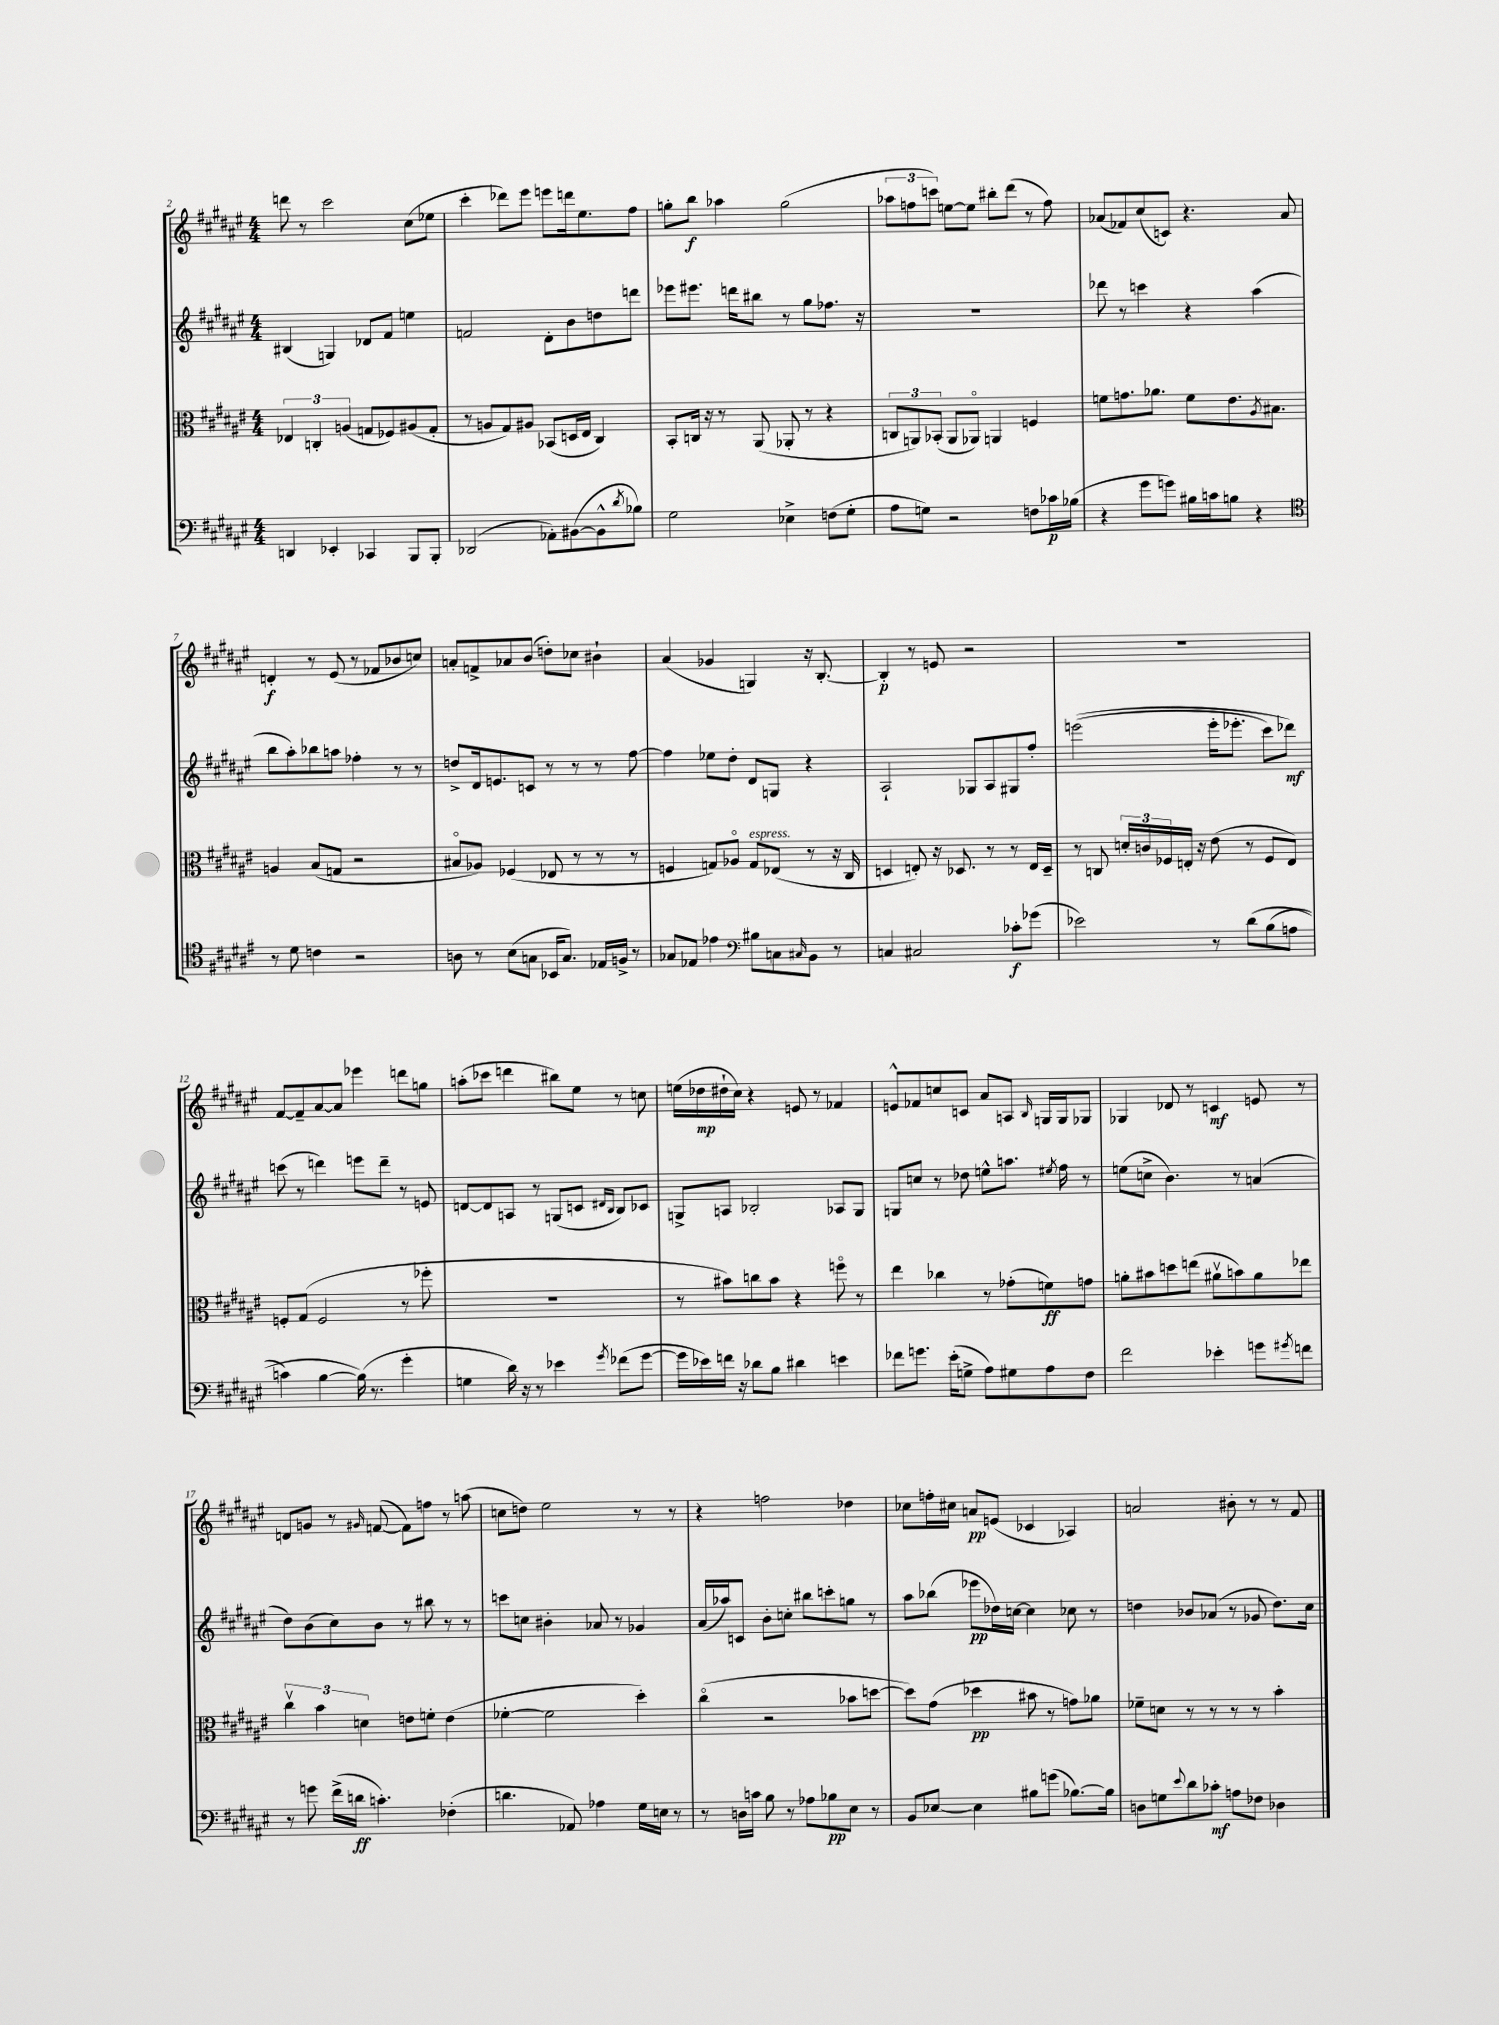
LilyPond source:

<<
\new StaffGroup <<
\new Staff = "s0" {
    \clef treble \key fis \major \numericTimeSignature \time 4/4
    d'''8 r8 cis'''2 cis''8( ees''8 |
    cis'''4-. des'''8) eis'''8 e'''8 d'''16 eis''8. fis''8 |
    g''8-. b''8\f aes''4 g''2( |
    \tuplet 3/2 { aes''8 f''8 c'''8) } e''8~ e''8 bis''8-. dis'''8( r8 f''8) |
    aes'8( fes'8) cis''8( c'8) r4. aes'8 |
    d'4-.\f r8 eis'8( r8 fes'8 bes'8 c''8) |
    a'8-. f'8-> aes'8 b'8( d''8-.) ces''8 bis'4-! |
    ais'4( ges'4 g4) r16 b8.~-. |
    b4-.\p r8 e'8 r2 |
    r1 |
    fis'8~ fis'8-- ais'8~ ais'8 ees'''4 d'''8 g''8 |
    a''8-.( ces'''8 d'''4 bis''8) eis''8 r8 c''8 |
    e''16( des''16\mp dis''16-! cis''16) r4 e'8 r8 fes'4 |
    e'8-^ fes'8 c''8 c'8 ais'8 a8 \grace { b16 } g16 g16 ges8 |
    ges4 des'8 r8 c'4\mf e'8 r8 |
    d'8 g'8 r8 \grace { gis'16 } f'8~( f'8) f''8 r8 a''8( |
    c''8 d''8) eis''2 r8 r8 |
    r4 f''2 des''4 |
    ces''8 f''16-. cis''16 a'8\pp e'8( ces'4 aes4) |
    a'2 bis'8-. r8 r8 fis'8 \bar "|." |
}
\new Staff = "s1" {
    \clef treble \key fis \major \numericTimeSignature \time 4/4
    bis4( g4) des'8 fis'8 e''4 |
    f'2 dis'8-. b'8 d''8 d'''8 |
    ees'''8 eis'''8. d'''16 bis''8 r8 gis''8 fes''8. r16 |
    R1 |
    des'''8 r8 c'''4 r4 ais''4( |
    b''8 ais''8-.) bes''8 a''8 fes''4-. r8 r8 |
    d''8-> dis'16 e'8. c'8 r8 r8 r8 fis''8~ |
    fis''4 ees''8 dis''8-. dis'8 g8 r4 |
    ais2-! ges8 ais8 gis8 fis''8-. |
    e'''2(\( e'''16-. ees'''8.-. cis'''8) des'''8\mf\) |
    c'''8( r8 d'''4) e'''8 d'''8-- r8 e'8 |
    d'8~ d'8 a8 r8 g8( c'8 \grace { dis'16 b16 } b8) ces'8 |
    g8-> a8 bes2-. aes8 g8 |
    g8 c''8 r8 des''8 e''8-^ a''8. \acciaccatura { eis''8 } fis''16 r8 |
    e''8( c''8-> b'4.) r8 a'4( |
    dis''8) b'8( cis''8) b'8 r8 bis''8 r8 r8 |
    c'''8 c''8 bis'4-. aes'8 r8 ges'4 |
    ais'16( aes''16) c'8 b'8-. c''8-. bis''8 c'''8-. g''8 r8 |
    ais''8 bes''8( ees'''8\pp des''16) c''16~ c''4 ces''8 r8 |
    d''4 bes'8 aes'8( r8 ges'8 d''8.) cis''16 \bar "|." |
}
\new Staff = "s2" {
    \clef alto \key fis \major \numericTimeSignature \time 4/4
    \tuplet 3/2 { ees4 c4-. a4( } g8 fes8) ais8( g8-. |
    r8 a8 gis8) ais8 bes,8( d16 eis16 cis4) |
    b,8-. c16 r16 r8 ais,8( aes,8-. r8 r4 |
    \tuplet 3/2 { c8 a,8) bes,8-.( } a,8 aes,8\flageolet) a,4 f4 |
    f'8 g'8. aes'8. f'8 eis'8. \acciaccatura { ais8 } bis8. |
    a4 b8( g8 r2 |
    bis8\flageolet aes8) fes4( ees8 r8 r8 r8 |
    f4 g8) aes8\flageolet g8^\markup { \italic "espress." } ees8( r8 r16 cis16 |
    d4 e8-.) r16 des8. r8 r8 e16 des16-- |
    r8 c8 \tuplet 3/2 { d'16-. c'16 fes16 } e16-. r16 eis'8( r8 fes8 e8) |
    f8-. gis8( f2 r8 fes''8-. |
    R1 |
    r8 bis'8) c''8 bis'8 r4 f''8\flageolet r8 |
    eis''4 ces''4 r8 ges'8-.( f'8\ff) g'8 |
    a'8-. bis'8 d''8 e''8( ais'8\upbow b'8) ais'8 ees''8 |
    \tuplet 3/2 { cis''4\upbow b'4 d'4 } e'8 f'8-. e'4( |
    fes'4~-. fes'2 dis''4-.) |
    cis''4\flageolet( r2 bes'8 d''8~ |
    d''8) gis'8( des''4\pp bis'8 r8 g'8) aes'8 |
    fes'8-- d'8 r8 r8 r8 r8 b'4-. \bar "|." |
}
\new Staff = "s3" {
    \clef bass \key fis \major \numericTimeSignature \time 4/4
    d,4 ees,4-. ces,4 b,,8 b,,8-. |
    des,2( aes,8-.) bis,8~( bis,8-^ \acciaccatura { dis'8 } bes8) |
    gis2 ees4-> f8( gis8-. |
    ais8 g8) r2 f8 ces'16\p bes16( |
    r4 gis'8 g'8) bis16 c'16 b8 r4 |
    \clef tenor r8 dis'8 c'4 r2 |
    a8 r8 b8( g8 bes,16 g8.) ees16 f16-> r8 |
    ges8 ees8 ees'4 \clef bass bis8 c8 \grace { cis16 } b,8 r8 |
    c4 cis2 ces'8-.\f ges'8( |
    ees'2) r8 dis'8\( b8( a8 |
    c'4) b4~ b16(\) r8. gis'4-. |
    g4 dis'16) r16 r8 ees'4 \acciaccatura { gis'8 } fes'8( gis'8~ |
    gis'16 ees'16) f'16 r16 des'8 b8 dis'4 e'4 |
    fes'8 g'8. eis'16-.( g8-> ais8) gis8 ais8 fis8 |
    fis'2 ees'4-. g'8 \acciaccatura { gis'8 } f'8 |
    r8 g'8 fis'16->( d'16\ff c'4.-.) fes4-.( |
    d'4. aes,8) aes4 gis16 e16 r8 |
    r8 d16 c'16 b8 r8 aes8 bes8\pp eis8 r8 |
    b,8 ees8~ ees4 bis8 g'8( bes8.~) bes16 |
    d8 g8 \appoggiatura { eis'8 } dis'8 ces'8-.\mf a8 fes8 des4 \bar "|." |
}
>>
>>
\layout { \context { \Score currentBarNumber = #2 } }
